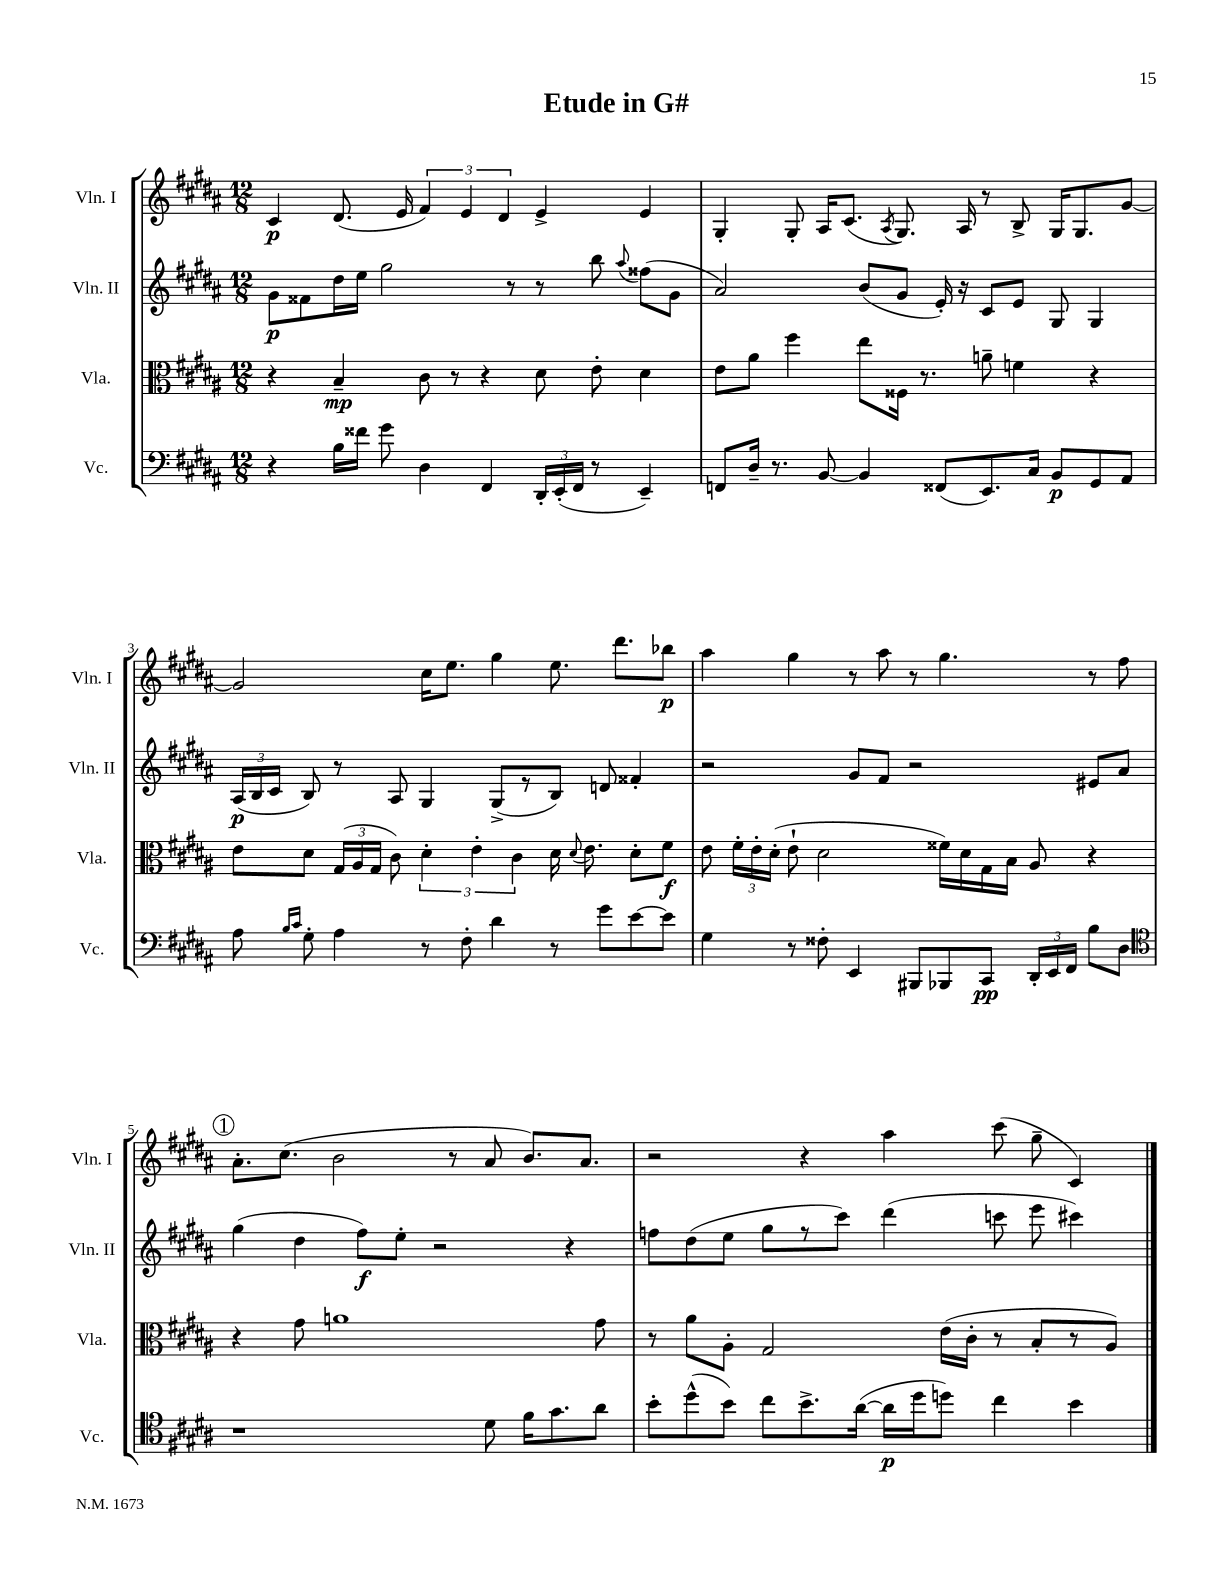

**kern	**dynam	**kern	**dynam	**kern	**dynam	**kern	**dynam
*part4	*part4	*part3	*part3	*part2	*part2	*part1	*part1
*staff4	*staff4	*staff3	*staff3	*staff2	*staff2	*staff1	*staff1
*I"Vc.	*	*I"Vla.	*	*I"Vln. II	*	*I"Vln. I	*
*I'Vc.	*	*I'Vla.	*	*I'Vln. II	*	*I'Vln. I	*
*clefF4	*	*clefC3	*	*clefG2	*	*clefG2	*
*k[f#c#g#d#a#]	*	*k[f#c#g#d#a#]	*	*k[f#c#g#d#a#]	*	*k[f#c#g#d#a#]	*
*M12/8	*	*M12/8	*	*M12/8	*	*M12/8	*
=1	=1	=1	=1	=1	=1	=1	=1
4r	.	4r	.	8g#\L	p	4c#/	p
.	.	.	.	8f##X\	.	.	.
16B\LL	.	4B~/	mp	16dd#\L	.	(8.d#/	.
16f##X\JJ	.	.	.	16ee\JJ	.	.	.
8g#\	.	.	.	2gg#\	.	.	.
.	.	.	.	.	.	16e/	.
4D#\	.	8c#\	.	.	.	6f#/)	.
.	.	8r	.	.	.	.	.
.	.	.	.	.	.	6e/	.
4FF#/	.	4r	.	.	.	.	.
.	.	.	.	.	.	6d#/	.
.	.	.	.	8r	.	.	.
24DD#'/LL	.	8d#\	.	8r	.	4e^/	.
(24EE'/	.	.	.	.	.	.	.
24FF#/JJ	.	.	.	.	.	.	.
8r	.	8e'\	.	8bb\	.	.	.
.	.	.	.	8qqaa#/	.	.	.
4EE~/)	.	4d#\	.	(8ff##X\L	.	4e/	.
.	.	.	.	8g#\J	.	.	.
=2	=2	=2	=2	=2	=2	=2	=2
8FFn/L	.	8e\L	.	2a#/)	.	4G#'/	.
16D#~/Jk	.	8a#\J	.	.	.	.	.
8.r	.	.	.	.	.	.	.
.	.	4ff#\	.	.	.	8G#'/	.
[8BB/	.	.	.	.	.	16A#/KL	.
.	.	.	.	.	.	(8.c#/J	.
4BB/]	.	8ee\L	.	(8b/L	.	.	.
.	.	.	.	.	.	8qA#/	.
.	.	16F##X\Jk	.	8g#/J	.	8.G#/)	.
.	.	8.r	.	.	.	.	.
(8FF##X/L	.	.	.	16e'/)	.	.	.
.	.	.	.	16r	.	16A#/	.
8.EE/)	.	8an~\	.	8c#/L	.	8r	.
.	.	4fn\	.	8e/J	.	8B^/	.
16C#/Jk	.	.	.	.	.	.	.
8BB/L	p	.	.	8G#/	.	16G#/KL	.
.	.	.	.	.	.	8.G#/	.
8GG#/	.	4r	.	4G#/	.	.	.
8AA#/J	.	.	.	.	.	[8g#/J	.
!!LO:LB:g=z
=3	=3	=3	=3	=3	=3	=3	=3
8A#\	.	8e\L	.	(24A#/LL	p	2g#/]	.
.	.	.	.	24B/	.	.	.
.	.	.	.	24c#/JJ	.	.	.
16qqB/LL	.	.	.	.	.	.	.
16qqc#/JJ	.	.	.	.	.	.	.
8G#'\	.	8d#\J	.	8B/)	.	.	.
4A#\	.	(24G#/LL	.	8r	.	.	.
.	.	24A#/	.	.	.	.	.
.	.	24G#/JJ	.	.	.	.	.
.	.	8c#\)	.	8A#/	.	.	.
8r	.	6d#'\	.	4G#/	.	16cc#\KL	.
.	.	.	.	.	.	8.ee\J	.
8F#'\	.	.	.	.	.	.	.
.	.	6e'\	.	.	.	.	.
4d#\	.	.	.	(8G#^/L	.	4gg#\	.
.	.	6c#\	.	.	.	.	.
.	.	.	.	8r	.	.	.
8r	.	16d#\	.	8B/J)	.	8.ee\	.
.	.	8qqd#/	.	.	.	.	.
.	.	8.e\	.	.	.	.	.
8g#\L	.	.	.	8dn/	.	.	.
.	.	.	.	.	.	8.ddd#\L	.
[8e\	.	8d#'\L	.	4f##X'/	.	.	.
8e\J]	.	8f#\J	f	.	.	8bb-X\J	p
=4	=4	=4	=4	=4	=4	=4	=4
4G#\	.	8e\	.	2r	.	4aa#\	.
.	.	24f#'\LL	.	.	.	.	.
.	.	24e'\	.	.	.	.	.
.	.	(24d#'\JJ	.	.	.	.	.
8r	.	8e`\	.	.	.	4gg#\	.
8F##X'\	.	2d#\	.	.	.	.	.
4EE/	.	.	.	8g#/L	.	8r	.
.	.	.	.	8f#/J	.	8aa#\	.
8BBB#X/L	.	.	.	2r	.	8r	.
8BBB-X/	.	16f##X\LL)	.	.	.	4.gg#\	.
.	.	16d#\	.	.	.	.	.
8CC#/J	pp	16G#\	.	.	.	.	.
.	.	16B\JJ	.	.	.	.	.
24DD#'/LL	.	8A#/	.	.	.	.	.
24EE/	.	.	.	.	.	.	.
24FF#/JJ	.	.	.	.	.	.	.
8B\L	.	4r	.	8e#X/L	.	8r	.
8D#\J	.	.	.	8a#/J	.	8ff#\	.
!!LO:LB:g=z
!!LO:REH:place=s1:t=1
=5	=5	=5	=5	=5	=5	=5	=5
*clefC4	*	*	*	*	*	*	*
1r	.	4r	.	(4gg#\	.	8.a#'\L	.
.	.	.	.	.	.	(8.cc#\J	.
.	.	8g#\	.	4dd#\	.	.	.
.	.	1an	.	.	.	2b\	.
.	.	.	.	8ff#\L)	f	.	.
.	.	.	.	8ee'\J	.	.	.
.	.	.	.	2r	.	.	.
.	.	.	.	.	.	8r	.
8d#\	.	.	.	.	.	8a#/	.
16f#\KL	.	.	.	.	.	8.b/L)	.
8.g#\	.	.	.	.	.	.	.
.	.	.	.	4r	.	.	.
.	.	.	.	.	.	8.a#/J	.
8a#\J	.	8g#\	.	.	.	.	.
=6	=6	=6	=6	=6	=6	=6	=6
8b'\L	.	8r	.	8ffn\L	.	2r	.
(8dd#^^\	.	8a#\L	.	(8dd#\	.	.	.
8b\J)	.	8A#'\J	.	8ee\J	.	.	.
8cc#\L	.	2G#/	.	8gg#\L	.	.	.
8.b^\	.	.	.	8r	.	4r	.
.	.	.	.	8ccc#\J)	.	.	.
([16a#\Jk	.	.	.	.	.	.	.
16a#\LL]	p	.	.	(4ddd#\	.	4aa#\	.
16dd#\J	.	.	.	.	.	.	.
8ddn\J)	.	(16e\LL	.	.	.	.	.
.	.	16c#'\JJ	.	.	.	.	.
4cc#\	.	8r	.	8cccn\	.	(8ccc#\	.
.	.	8B'/L	.	8eee\	.	8gg#~\	.
4b\	.	8r	.	4ccc#X\)	.	4c#/)	.
.	.	8A#/J)	.	.	.	.	.
==	==	==	==	==	==	==	==
*-	*-	*-	*-	*-	*-	*-	*-
